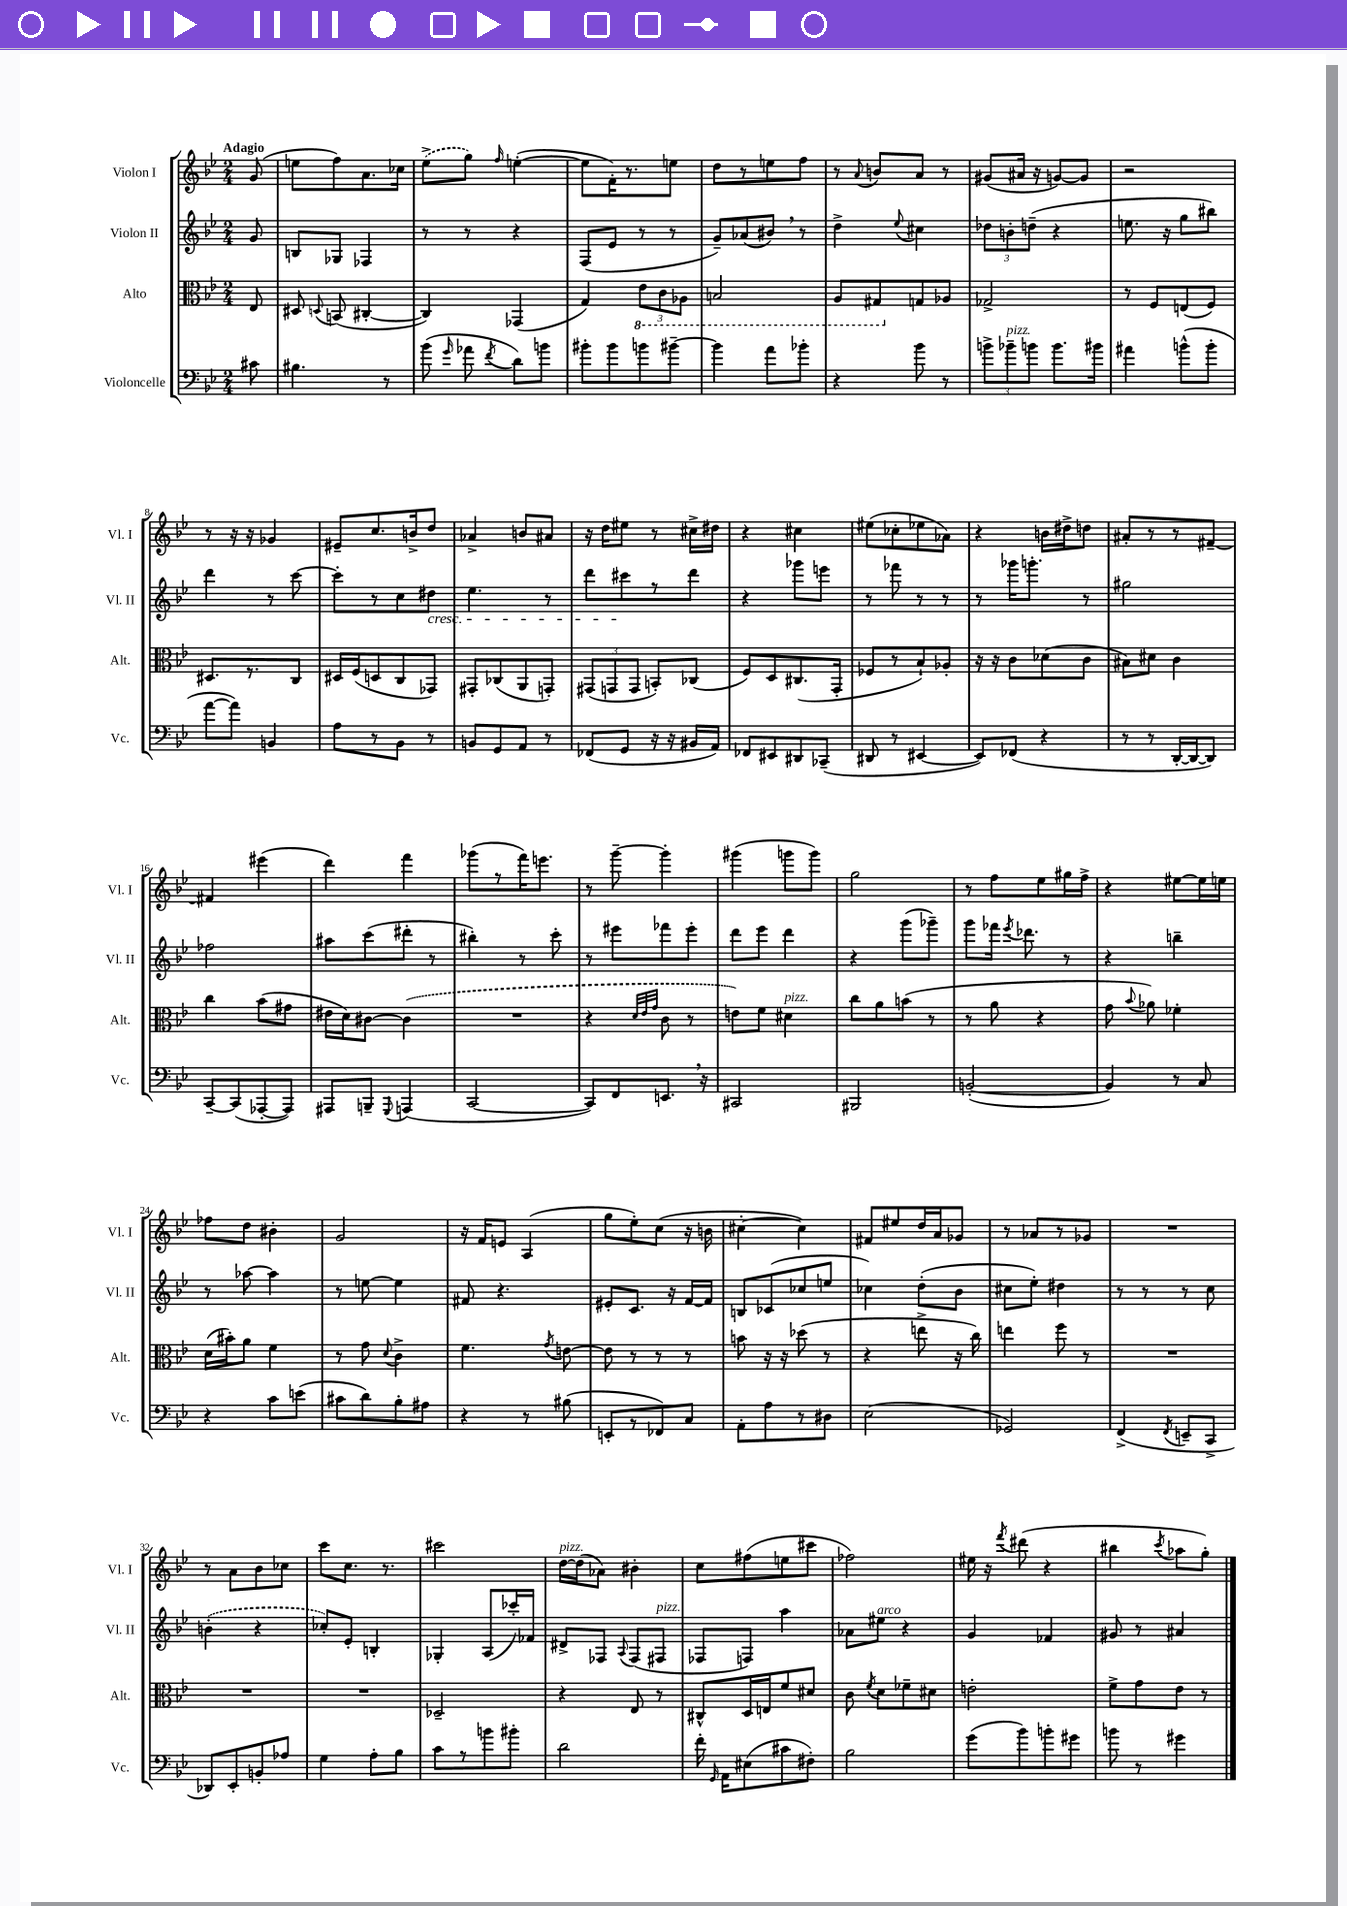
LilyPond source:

<<
\new StaffGroup <<
\new Staff = "s0" \with { instrumentName = "Violon I" shortInstrumentName = "Vl. I" } {
    \clef treble \key bes \major \numericTimeSignature \time 2/4 \partial 8 \tempo "Adagio"
    \autoBeamOff g'8( |
    e''8[ f''8) a'8. ces''16] |
    \once \slurDashed ees''8[->( g''8]) \grace { f''16 } e''4~-.( |
    e''8[ f'16-.) r8. e''8] |
    d''8[ r8 e''8 f''8] |
    r8 \appoggiatura { a'8 } b'8[ a'8] r8 |
    gis'8[( ais'16] r16 g'8[~) g'8] |
    r2 |
    r8 r16 r16 ges'4 |
    eis'8[-- c''8. b'16-> d''8] |
    aes'4-> b'8[ ais'8] |
    r16 d''16[ eis''8] r8 cis''16[-> dis''16] |
    r4 cis''4 |
    eis''8[( ces''8-. ees''8 aes'8]) |
    r4 b'16[ dis''16-> d''8] |
    ais'8[-. r8 r8 fis'8]~-- |
    fis'4 eis'''4( |
    d'''4) f'''4 |
    ges'''8[( r8 f'''16) e'''8.] |
    r8 g'''8~-- g'''4-. |
    gis'''4( g'''8[ g'''8]) |
    g''2 |
    r8 f''8[ ees''8 gis''16 f''16]-> |
    r4 eis''8[~ eis''16 e''16] |
    fes''8[ d''8] bis'4-. |
    g'2 |
    r16 f'16[ e'8] a4( |
    g''8[ ees''8-.) c''8]( r16 b'16 |
    cis''4~-. cis''4) |
    fis'8[ eis''8 d''16 a'16 ges'8] |
    r8 aes'8[ r8 ges'8] |
    R2 |
    r8 a'8[ bes'8 ces''8] |
    c'''8[ c''8.] r8. |
    cis'''2 |
    d''16[~^\markup { \italic "pizz." } d''16( aes'8]) bis'4-. |
    c''8[ fis''8( e''8 cis'''8] |
    fes''2) |
    eis''16 r16 \acciaccatura { f'''8 } dis'''8( r4 |
    bis''4 \acciaccatura { c'''8 } aes''8[ g''8]-.) \bar "|." |
}
\new Staff = "s1" \with { instrumentName = "Violon II" shortInstrumentName = "Vl. II" } {
    \clef treble \key bes \major \numericTimeSignature \time 2/4 \partial 8
    \autoBeamOff g'8 |
    b8[ ges8] fes4 |
    r8 r8 r4 |
    f8[( ees'8] r8 r8 |
    g'8[--) aes'8( bis'8]) \breathe r8 |
    d''4-> \appoggiatura { ees''8 } cis''4 |
    \tuplet 3/2 { des''8[ b'8-. d''8]--( } r4 |
    e''8. r16 g''8[ bis''8]) |
    d'''4 r8 c'''8~ |
    c'''8[-. r8 c''8 dis''8]\cresc |
    ees''4. r8 |
    d'''8[ cis'''8\! r8 d'''8] |
    r4 ges'''8[ e'''8] |
    r8 fes'''8 r8 r8 |
    r8 ges'''16[ g'''8.]-. r8 |
    gis''2 |
    fes''2 |
    ais''8[ c'''8( dis'''8]-. r8 |
    bis''4-.) r8 c'''8-. |
    r8 eis'''8[ fes'''8 eis'''8]-. |
    d'''8[ ees'''8] d'''4 |
    r4 g'''8[( ges'''8]--) |
    g'''8[ fes'''16] \acciaccatura { ees'''8 } des'''8. r8 |
    r4 b''4-- |
    r8 aes''8~ aes''4 |
    r8 e''8~ e''4 |
    fis'8 r4. |
    eis'8[-. c'8.] r16 f'16[~ f'16] |
    b8[ ces'8( ces''8 e''8] |
    ces''4) d''8[-.( bes'8] |
    cis''8[ ees''8]-.) dis''4 |
    r8 r8 r8 c''8 |
    \once \slurDashed b'4-.( r4 |
    ces''8[-.) ees'8]-. b4-. |
    ges4-. a8[( ces'''16-.) fes'16] |
    dis'8[-> fes8] \appoggiatura { a8 } fes8[( fis8]^\markup { \italic "pizz." } |
    fes8[ f8]) a''4 |
    aes'8[ eis''8]^\markup { \italic "arco" } r4 |
    g'4 fes'4 |
    gis'8 r8 ais'4 \bar "|." |
}
\new Staff = "s2" \with { instrumentName = "Alto" shortInstrumentName = "Alt." } {
    \clef alto \key bes \major \numericTimeSignature \time 2/4 \partial 8
    \autoBeamOff ees8 |
    dis8 \appoggiatura { d8 } b,8( cis4~-. |
    cis4) ges,4( |
    g4) \tuplet 3/2 { \ottava #-1 ees8[ c8 aes,8] } |
    b,2 |
    a,8[ gis,8 \ottava #0 g!8 aes8] |
    ges2-> |
    r8 f8[ e8( f8]) |
    dis8.[ r8. c8] |
    dis16[ f16( d8 c8 ges,8]) |
    gis,8[-. ces8( a,8 g,8]-.) |
    \tuplet 3/2 { gis,8[( g,8 g,8] } b,8[-.) ces8]( |
    f8[) d8 cis8.( g,16]-. |
    fes8[ r8 bes8-!) aes8]-. |
    r16 r16 c'8[ des'8( c'8] |
    bis8[) dis'8] c'4 |
    c''4 bes'8[( gis'8] |
    eis'16[ d'16) cis'8]~ \once \slurDashed cis'4( |
    R2 |
    r4 \grace { d'32[ ees'32 g'32] } c'8 r8 |
    e'8[) f'8] dis'4^\markup { \italic "pizz." } |
    c''8[ a'8 b'8]( r8 |
    r8 a'8 r4 |
    g'8 \appoggiatura { bes'8 } aes'8) fes'4-. |
    d'16[( bis'16-.) a'8] f'4 |
    r8 g'8 \appoggiatura { d'8 } c'4-> |
    f'4. \acciaccatura { g'8 } e'8~ |
    e'8 r8 r8 r8 |
    b'8 r16 r16 des''8( r8 |
    r4 e''8-> r16 c''16) |
    e''4 f''8 r8 |
    R2 |
    R2 |
    R2 |
    des2-- |
    r4 ees8 r8 |
    cis8[-^ d16 e16 f'8 dis'8] |
    c'8 \acciaccatura { f'8 } d'8[ fes'8-- dis'8] |
    e'2-. |
    f'8[-> g'8 ees'8] r8 \bar "|." |
}
\new Staff = "s3" \with { instrumentName = "Violoncelle" shortInstrumentName = "Vc." } {
    \clef bass \key bes \major \numericTimeSignature \time 2/4 \partial 8
    \autoBeamOff cis'8 |
    bis4. r8 |
    bes'8( \grace { g'16 } aes'8 \acciaccatura { f'8 } d'8[) b'8] |
    bis'8[-. bis'8 b'8 bis'8]~-- |
    bis'4 a'8[ bes'8]-. |
    r4 bes'8 r8 |
    \tuplet 3/2 { b'8[-> bes'8--^\markup { \italic "pizz." } b'8] } b'8.[ bis'16] |
    ais'4 b'8[-^( b'8]-. |
    a'8[~ a'8]) b,4 |
    a8[ r8 bes,8] r8 |
    b,8[ g,8 a,8] r8 |
    fes,8[( g,8] r16 r16 bis,16[ a,16]) |
    fes,8[ eis,8 dis,8 ces,8]--( |
    dis,8 r8 eis,4~ |
    eis,8[) fes,8]( r4 |
    r8 r8 d,16[~-. d,16~ d,8]) |
    c,8[~-- c,8( aes,,8~-. aes,,8]) |
    ais,,8[ b,,8]-- \appoggiatura { g,,8 } a,,4( |
    c,2~ |
    c,8[) f,8 e,8.] \breathe r16 |
    cis,2 |
    bis,,2 |
    b,2~-.( |
    b,4) r8 c8 |
    r4 c'8[ e'8]( |
    cis'8[ d'8) bes8-. ais8] |
    r4 r8 bis8( |
    e,8[-. r8 fes,8) c8] |
    a,8[-. a8 r8 dis8] |
    ees2( |
    ges,2) |
    f,4->( \acciaccatura { f,8 } e,8[-- c,8]-> |
    des,8[) ees,8-. b,8-. aes8] |
    g4 a8[-. bes8] |
    c'8[ r8 b'8 bis'8]-. |
    d'2 |
    f'16-. \grace { g,16 } a,16[ eis8( cis'8 fis8]-.) |
    bes2 |
    g'8[( bes'8) b'8-. gis'8] |
    b'8 r8 gis'4 \bar "|." |
}
>>
>>
